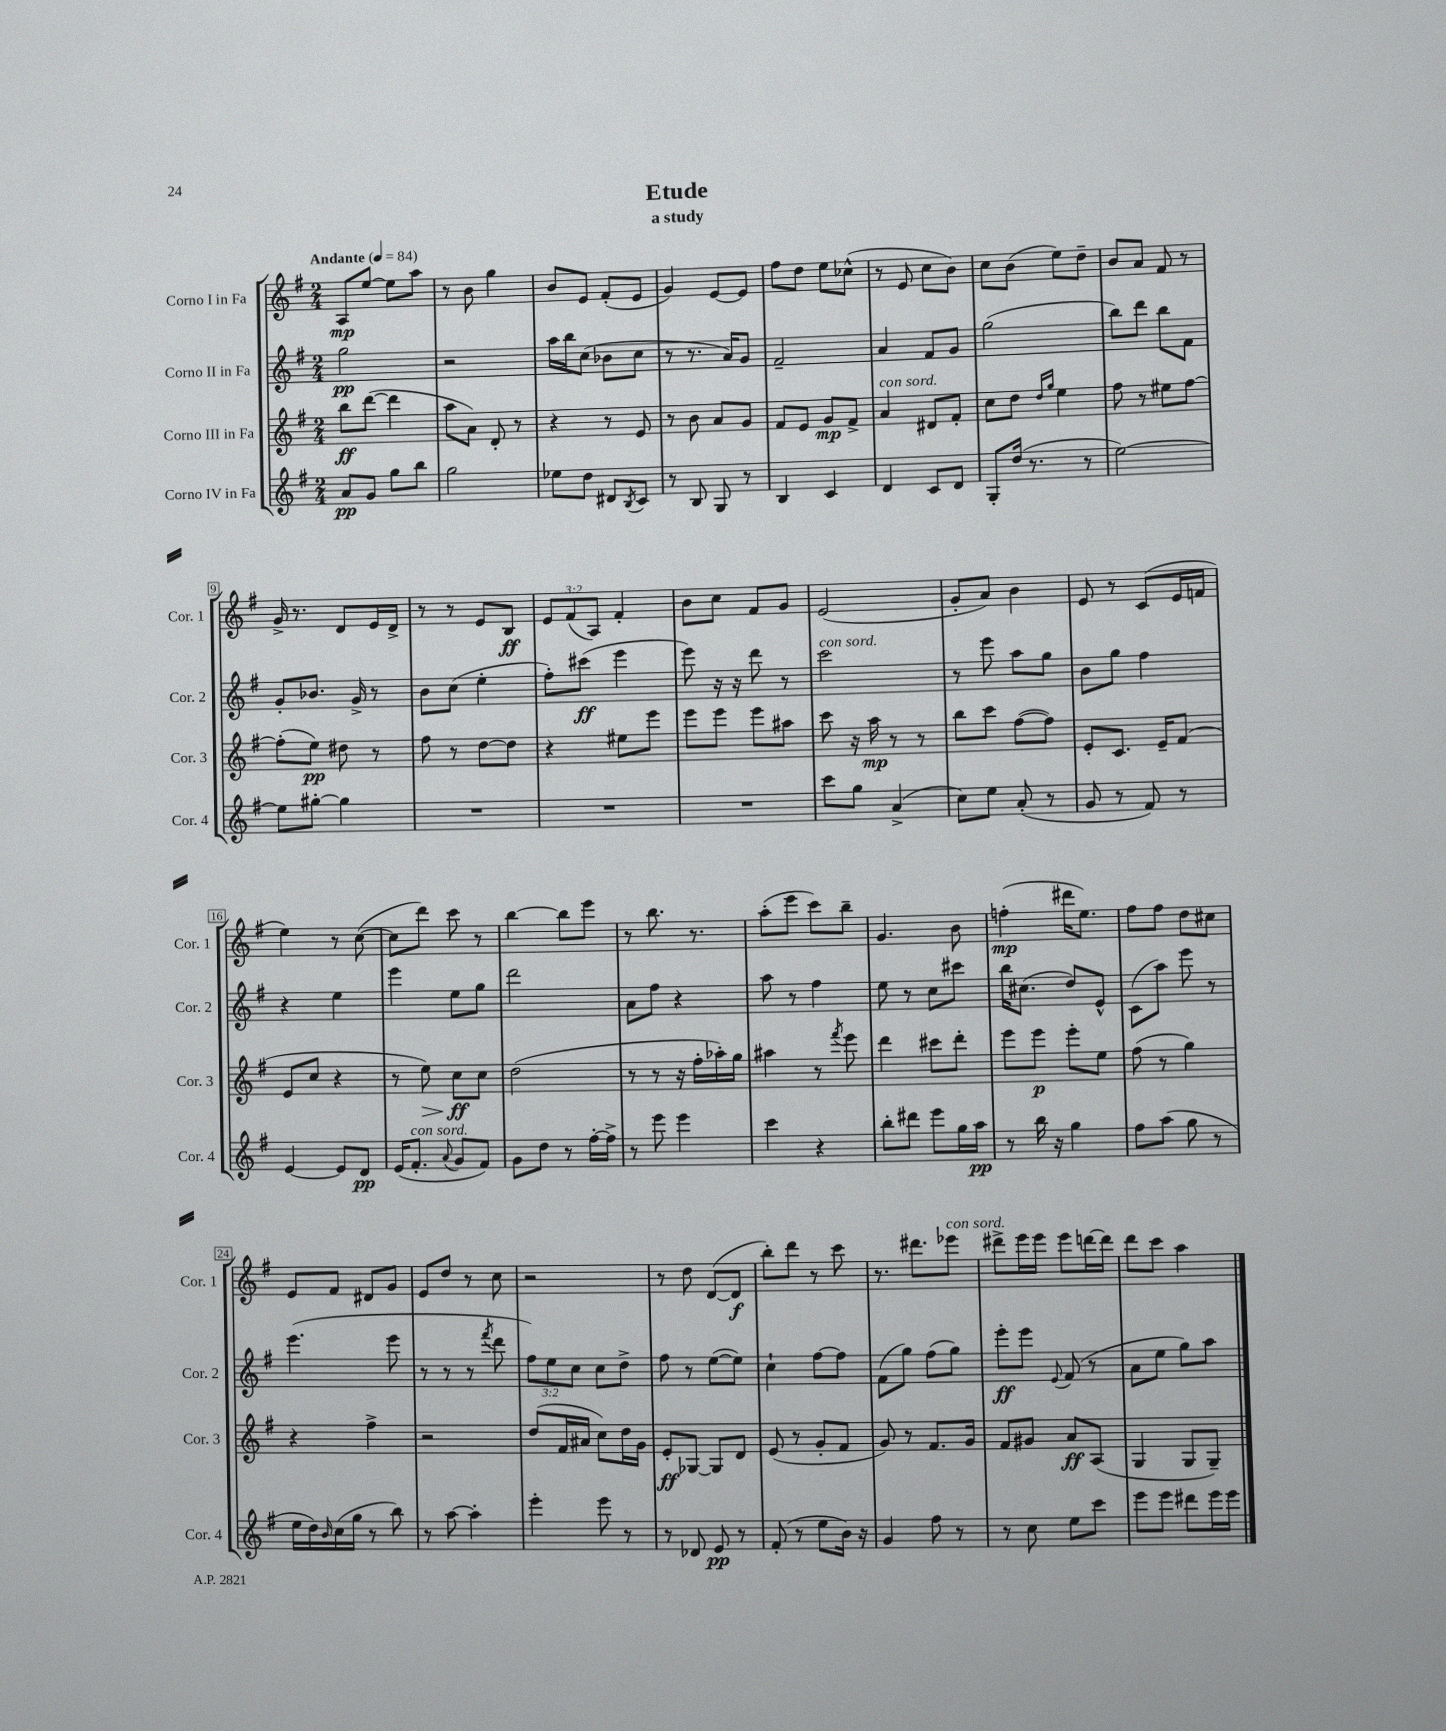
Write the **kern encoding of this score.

**kern	**kern	**kern	**kern
*staff4	*staff3	*staff2	*staff1
*clefG2	*clefG2	*clefG2	*clefG2
*k[f#]	*k[f#]	*k[f#]	*k[f#]
*M2/4	*M2/4	*M2/4	*M2/4
*MM84	*MM84	*MM84	*MM84
8a	8bb	2gg	8A
8g	([8ddd	.	[8ee
8gg	4ddd]	.	8ee]
8bb	.	.	8aa
=	=	=	=
2gg	8aa	2r	8r
.	8a)	.	8b
.	8d'	.	4gg
.	8r	.	.
=	=	=	=
8ee-	4r	16aa	8b
.	.	16bb	.
8dd	.	(8cc	8e
8d#	8r	8b-	(8f#'
8qB	.	.	.
8c	8e	8cc	8e
=	=	=	=
8r	8r	8r	4g)
8B	8b	8.r	.
8G	8a	.	[8e
.	.	16a)	.
8r	8g	8g	8e]
=	=	=	=
4B	8f#	2f#~	8ff#
.	8e	.	8dd
4c	8g	.	8ee
.	8f#^	.	(8cc-^^
=	=	=	=
4d	4a	4a	8r
.	.	.	8e
8c	8d#	8f#	8cc
8d	8f#'	8g	8b)
=	=	=	=
8G'	8cc	(2gg	8cc
(16dd	8dd	.	(8b
8.r	.	.	.
.	16qqdd	.	.
.	16qqgg	.	.
.	4ee	.	8ee)
8r	.	.	8dd~
=	=	=	=
[2ee)	8ff#	8bb)	8b
.	8r	8ddd	8a
.	8ee#	8bb	8f#
.	[8ff#	8f#	8r
=	=	=	=
8ee]	(8ff#']	8g'	16g^
.	.	.	8.r
[8gg#'	8ee)	8.b-	.
4gg#]	8dd#	.	8d
.	.	16g^	.
.	8r	8r	16e
.	.	.	16d^
=	=	=	=
2r	8ff#	8b	8r
.	8r	(8cc	8r
.	[8dd	4ee'	8e
.	8dd]	.	8B
=	=	=	=
2r	4r	8ff#')	12e
.	.	.	(12f#
.	.	(8ccc#	.
.	.	.	12A)
.	8ee#	4eee	4f#'
.	8eee	.	.
=	=	=	=
2r	8eee	8eee)	8b
.	8eee	16r	8cc
.	.	16r	.
.	8eee	8ddd	8f#
.	8aa#	8r	8g
=	=	=	=
8ccc	8ccc	2ccc	(2e
8gg	16r	.	.
.	16aa	.	.
(4a^	8r	.	.
.	8r	.	.
=	=	=	=
8cc)	8bb	8r	8g'
8ee	8ccc	8eee	8a)
(8a'	([8ff#	8aa	4b
8r	8ff#])	8gg	.
=	=	=	=
8g	8e'	8b	8e
8r	8.c	8gg	8r
8f#)	.	4ff#	(8c
.	16e~	.	.
8r	(8f#	.	16e
.	.	.	16f
=	=	=	=
[4e	8e	4r	4ee)
.	8cc	.	.
8e]	4r	4ee	8r
8d	.	.	([8cc
=	=	=	=
(16e	8r	4eee	8cc]
8.f#'	.	.	.
.	8ee)	.	8ddd)
8qqa	.	.	.
8g	8cc	8ee	8ccc
8f#)	8cc	8gg	8r
=	=	=	=
8g	(2dd	2ddd	[4bb
8dd	.	.	.
8r	.	.	8bb]
[16ff#'	.	.	8eee
16ff#^]	.	.	.
=	=	=	=
8r	8r	8a	8r
8eee	8r	8ff#	8.bb
4eee	16r	4r	.
.	16ff#'	.	8.r
.	16aa-')	.	.
.	16gg	.	.
=	=	=	=
4ccc	4aa#	8aa	(8aa'
.	.	8r	8eee
4r	8r	4ff#	8ccc)
.	8qfff#	.	.
.	8eee	.	8bb~
=	=	=	=
8bb'	4ddd	8ee	4.g
8ddd#	.	8r	.
8eee	8ccc#	8cc	.
16gg	8ddd'	8ccc#	8b
16aa	.	.	.
=	=	=	=
8r	8eee	16bb	(4ff'
.	.	(8.cc#	.
16bb	8eee	.	.
16r	.	.	.
4gg	8eee'	8dd)	16ddd#
.	.	.	8.ee)
.	8ee	8e^^	.
=	=	=	=
8ff#	(8ff#	(8c	8ff#
(8aa	8r	8aa)	8ff#
8gg	4gg)	8eee	8dd
8r	.	8r	8cc#
=	=	=	=
16ee	4r	(4.eee	8e
16dd)	.	.	.
16qqb	.	.	.
(16cc	.	.	8f#
16gg	.	.	.
8r	4ff#^	.	8d#
8bb)	.	8eee	8g
=	=	=	=
8r	2r	8r	8e
[8aa	.	8r	8dd
4aa']	.	8r	8r
.	.	8qfff#	.
.	.	8ddd	8cc
=	=	=	=
4eee'	(8dd	12ff#)	2r
.	.	12ee	.
.	16f#	.	.
.	.	12cc	.
.	16a#	.	.
8eee	8cc)	8cc	.
8r	16dd	8dd^	.
.	16g	.	.
=	=	=	=
8r	8e'	8ff#	8r
8d-	[8G-	8r	8dd
8e	8G-]	([8ee	([8d
8r	8d	8ee])	8d]
=	=	=	=
(8f#'	(8e	4cc`	8bb')
8r	8r	.	8ddd
8ee	8g'	[8ff#	8r
16b)	8f#	8ff#]	8ccc
16r	.	.	.
=	=	=	=
4g	8g)	(8f#	8.r
.	8r	8gg)	.
.	.	.	8.ddd#
8ff#	8.f#	(8ff#	.
8r	.	8gg)	8eee-
.	16g	.	.
=	=	=	=
8r	8f#	8eee'	8ddd#^
8cc	8g#	8eee	16eee
.	.	.	16eee
.	.	8qqe	.
8ee	8a	(8f#	8eee
8ccc	(8A	8r	[16ddd
.	.	.	16ddd]
=	=	=	=
8eee	4G	8a	8ddd
8eee	.	8ee	8ccc
8ddd#	8G	8gg)	4aa
16eee	8G~)	8aa	.
16eee	.	.	.
==	==	==	==
*-	*-	*-	*-
